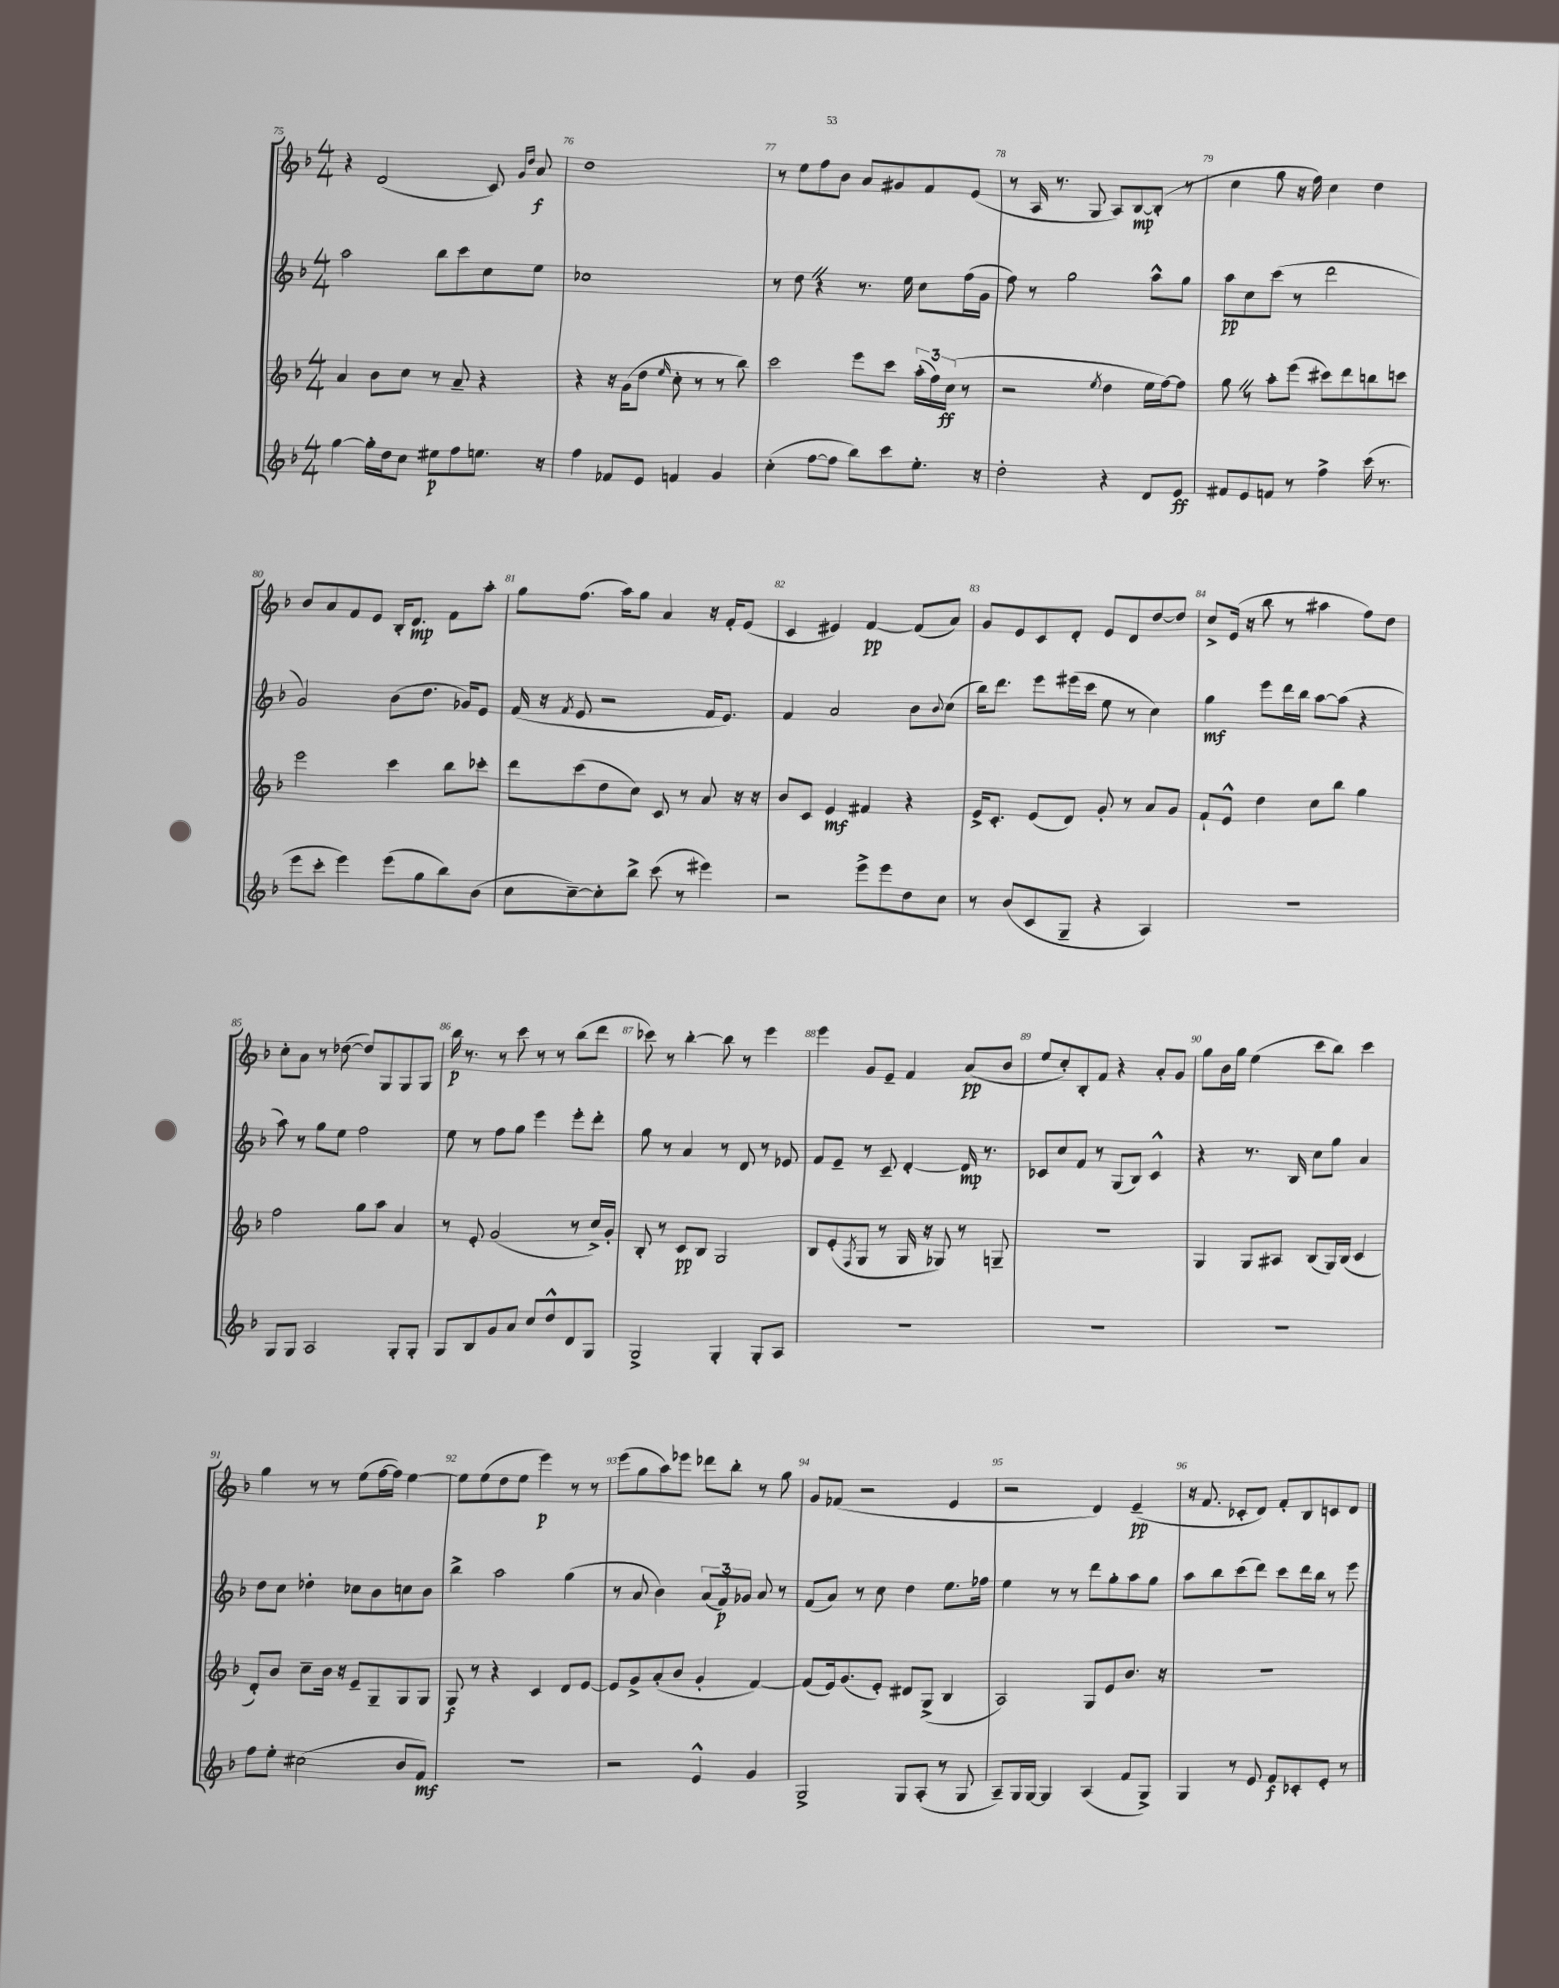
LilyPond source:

<<
\new StaffGroup <<
\new Staff = "s0" {
    \clef treble \key f \major \numericTimeSignature \time 4/4
    r4 d'2( c'8) \grace { g'16 d''16 } a'8\f |
    d''1 |
    r8 e''8 f''8 bes'8 a'8 gis'8 f'8 e'8( |
    r8 a16 r8. g8 a8) bes8~\mp bes8-.( r8 |
    c''4 g''8 r16 f''16) c''4 d''4 |
    bes'8 a'8 f'8 e'8 bes16-. d'8.\mp f'8 a''8-. |
    g''8 f''8.( a''16) g''8 a'4 r16 f'16-. e'8( |
    c'4 eis'4) f'4~\pp f'8( a'8) |
    g'8 e'8 c'8 d'8-. e'8 d'8 d''8~ d''8 |
    c''8-> e'16( r16 bes''8 r8 ais''4 f''8) d''8 |
    c''8-. a'8 r8 des''8~( des''8) g8 g8 g8 |
    bes''16\p r8. r8 c'''8 r8 r8 bes''8( d'''8 |
    ces'''8) r8 bes''4~-. bes''8 r8 e'''4 |
    e'''4 g'8 e'8-- f'4 a'8\pp( bes'8 |
    e''8 c''8-.) bes8-. f'8 r4 a'8-. g'8 |
    g''8 bes'16 g''16 e''4( c'''8 bes''8) c'''4 |
    g''4 r8 r8 e''8( f''16~ f''16) e''4~ |
    e''8 e''8( d''8 e''8 e'''4\p) r8 r8 |
    e'''8( g''8 a''8) ees'''8 des'''8 bes''8-. r8 g''8 |
    g'8 fes'8( r2 e'4 |
    r2 d'4) e'4--\pp( |
    r16 f'8. ces'8-. d'8) f'8-. bes8 c'8 d'8 \bar "|." |
}
\new Staff = "s1" {
    \clef treble \key f \major \numericTimeSignature \time 4/4
    a''2 bes''8 c'''8 c''8 e''8 |
    ces''1 |
    r8 d''8 \once \override BreathingSign.text = \markup { \musicglyph "scripts.caesura.straight" } \breathe r4 r8. e''16 c''8 f''16( g'16 |
    f''8) r8 g''2 a''8-^ g''8 |
    a''8\pp c''8 c'''8( r8 d'''2 |
    g'2) bes'8( d''8. ges'16) e'8 |
    f'16( r16 \acciaccatura { f'8 } e'8 r2 f'16 e'8.) |
    f'4 a'2 bes'8 \appoggiatura { bes'8 } c''8( |
    bes''16) d'''8. e'''8 eis'''16( c'''16 e''8 r8 c''4) |
    g''4\mf e'''8 d'''16 bes''16 a''8~ a''8( r4 |
    a''8) r8 g''8 e''8 f''2 |
    e''8 r8 f''8 g''8 e'''4 e'''8-. d'''8-. |
    g''8 r8 a'4 r8 d'8 r8 ees'8 |
    f'8 e'8-- r8 c'8-- d'4~-. d'16\mp r8. |
    ces'8 c''8 f'8 r8 g8( bes8) ces'4-^ |
    r4 r8. bes16 c''8 g''8 a'4 |
    d''8 c''8 des''4-. ces''8 bes'8 c''8 bes'8 |
    bes''4-> a''2 g''4( |
    r8 a'8 bes'4) \tuplet 3/2 { a'8( f'8\p) ges'8 } a'8 r8 |
    f'8( a'8) r8 c''8 d''4 e''8. fes''16 |
    e''4 r8 r8 d'''8 g''8-. a''8 g''8 |
    a''8 bes''8 c'''8( d'''8) c'''8 d'''16 bes''16 r8 e'''8 \bar "|." |
}
\new Staff = "s2" {
    \clef treble \key f \major \numericTimeSignature \time 4/4
    a'4 bes'8 c''8 r8 a'8-- r4 |
    r4 r16 g'16( d''8 \grace { e''16 } c''8-. r8 r8 bes''8) |
    c'''2 e'''8 c'''8 \tuplet 3/2 { a''16-.( f''16) c''16\ff( } r8 |
    r2 \acciaccatura { e''8 } d''4 e''16 f''16~) f''8 |
    g''8 \once \override BreathingSign.text = \markup { \musicglyph "scripts.caesura.straight" } \breathe r8 a''8-. e'''8( cis'''8) d'''8 b''8 c'''8 |
    e'''2 c'''4 bes''8 ces'''8-. |
    d'''8 c'''8( d''8 c''8) c'8 r8 a'8 r16 r16 |
    bes'8 c'8 e'4\mf fis'4 r4 |
    e'16-> c'8.-. e'8( d'8) g'8-. r8 a'8 g'8 |
    f'8-! e'8-^ d''4 c''8 bes''8 g''4 |
    f''2 g''8 a''8 a'4 |
    r8 e'8-. g'2( r8 c''16->) g'16-. |
    bes8-. r8 c'8\pp bes8 g2 |
    bes8 e'8-.( \acciaccatura { f8 } g8 r8 g16 r16 ges8) r8 g8-- |
    R1 |
    g4 g8 ais8 bes8( g16) bes16( c'4 |
    d'8-.) bes'8 c''8-- bes'16 r16 e'8-- g8-- g8 g8 |
    g8\f r8 r4 c'4 d'8 e'8~ |
    e'8 g'8-> a'8-.( bes'8 g'4-. f'4~) |
    f'8( e'16) g'8.( e'8-.) dis'8 g8->( bes4 |
    a2) g8 e'8 bes'8. r16 |
    R1 \bar "|." |
}
\new Staff = "s3" {
    \clef treble \key f \major \numericTimeSignature \time 4/4
    g''4~ g''16-. d''16 c''8 eis''8\p f''8 e''8. r16 |
    f''4 fes'8 e'8 f'4 g'4 |
    c''4-.( f''8~ f''8 bes''8) c'''8 e''8.-. r16 |
    d''2-. r4 d'8 e'8\ff |
    fis'8 e'8 f'8 r8 f''4-> c'''16( r8. |
    e'''8 c'''8-. e'''4) e'''8( g''8 bes''8) bes'8( |
    c''8 c''8~--) c''8-. bes''8-> c'''8( r8 eis'''4) |
    r2 e'''8-> e'''8 d''8 c''8 |
    r8 bes'8( c'8 g8-- r4 a4) |
    R1 |
    g8 g8 a2 g8-. g8-. |
    g8 bes8 g'8 a'8 c''8 d''8-^ d'8 g8 |
    g2-> g4-. g8-. a8 |
    R1 |
    R1 |
    R1 |
    f''8 e''8-. cis''2( bes'8 f'8\mf) |
    r1 |
    r2 e'4-^ g'4 |
    g2-> g8 a8-.( r8 g8 |
    a8--) g16 g16~ g4 a4( f'8 g8->) |
    g4 r8 e'8 f'8\f ces'8-. e'8-. r8 \bar "|." |
}
>>
>>
\layout { \context { \Score currentBarNumber = #75 \override BarNumber.break-visibility = ##(#f #t #t) barNumberVisibility = #all-bar-numbers-visible } }
